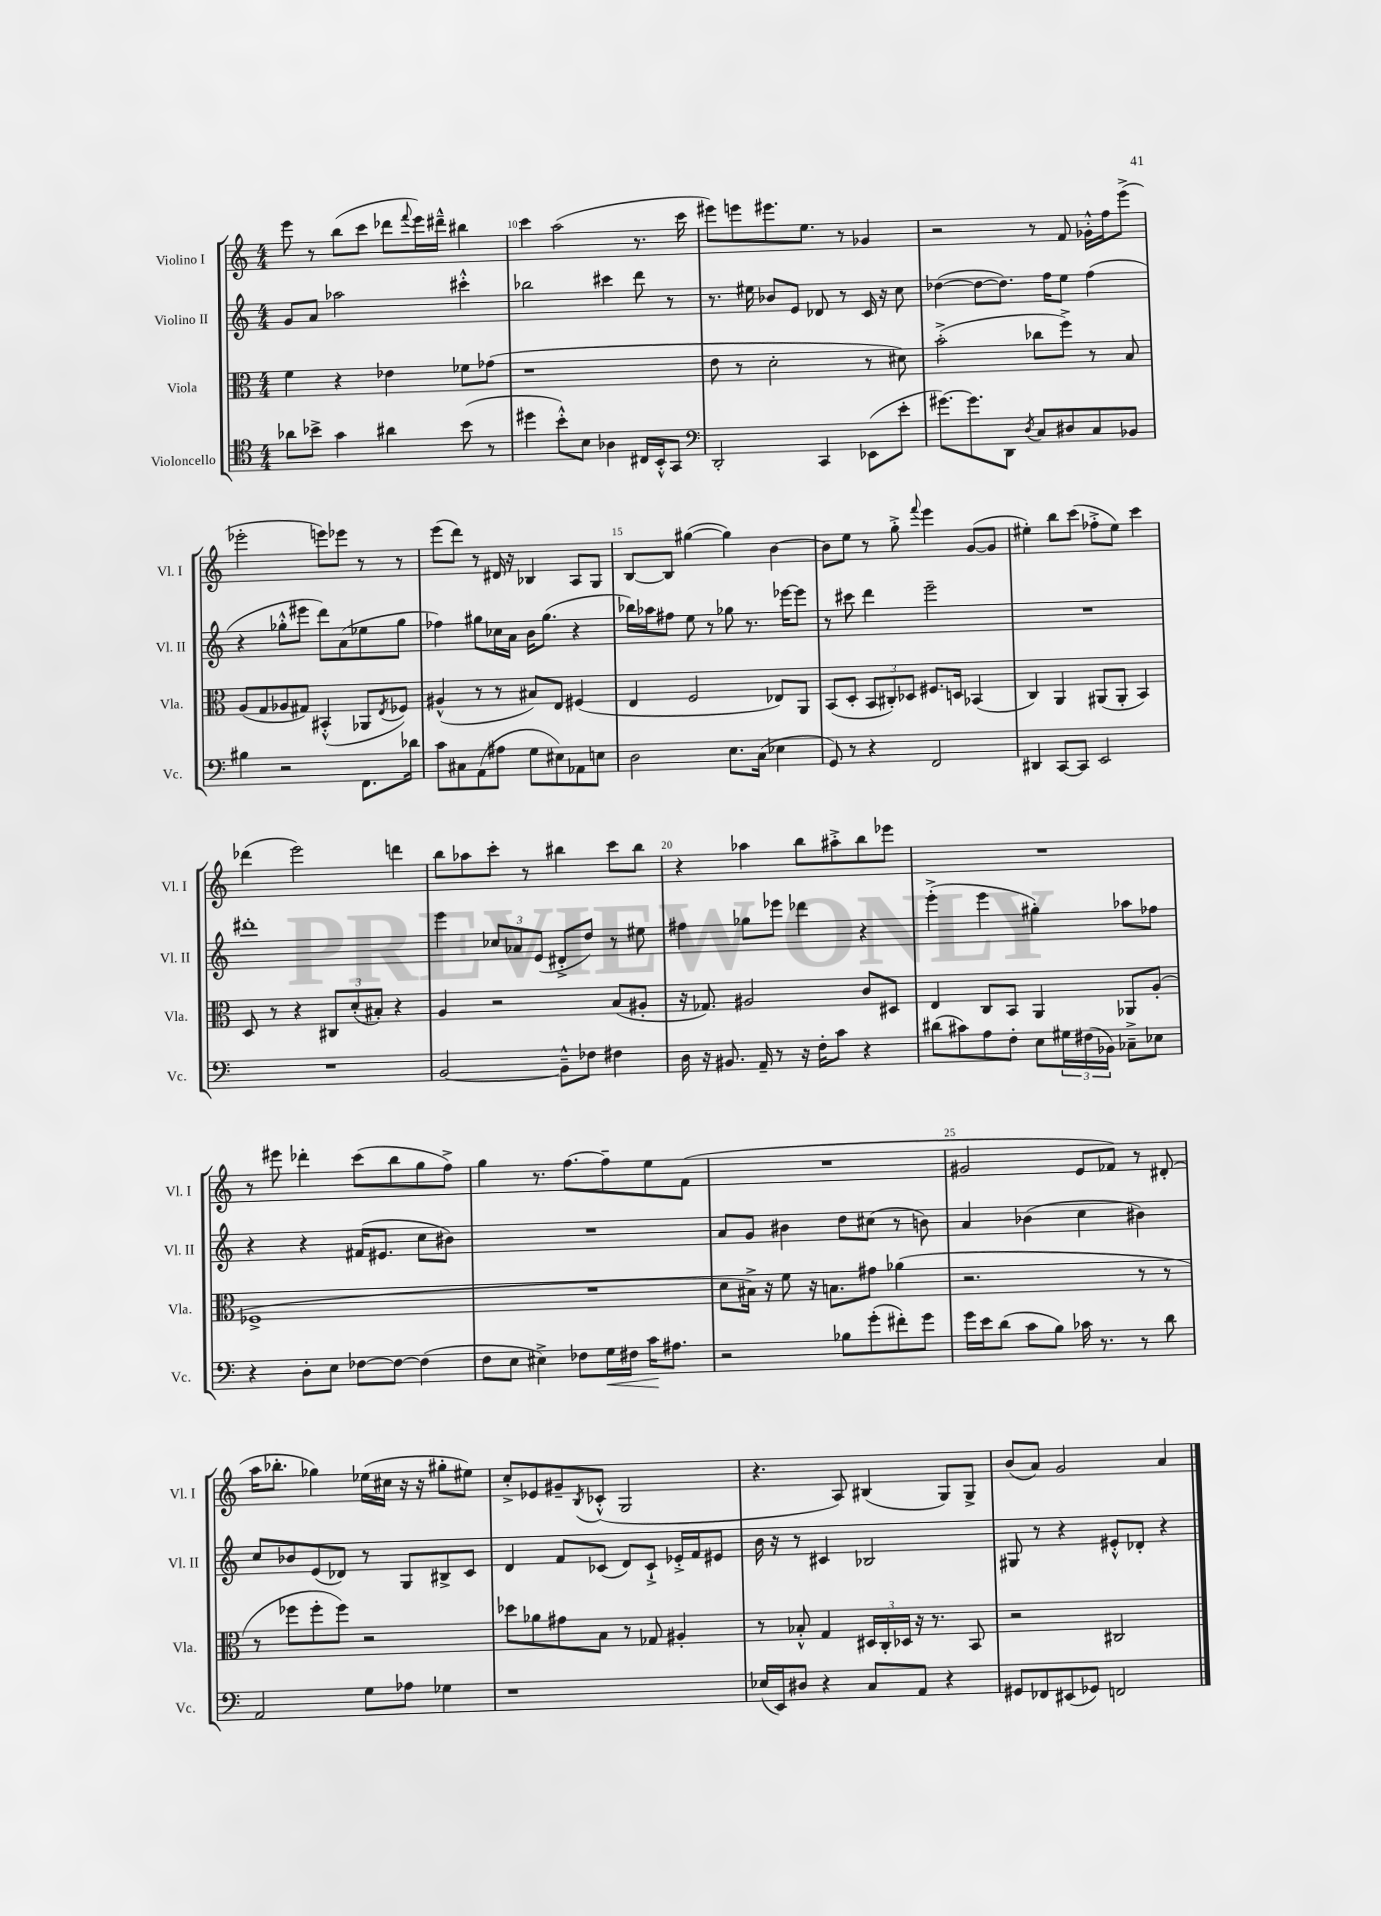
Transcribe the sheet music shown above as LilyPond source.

<<
\new StaffGroup <<
\new Staff = "s0" \with { instrumentName = "Violino I" shortInstrumentName = "Vl. I" } {
    \clef treble \key c \major \numericTimeSignature \time 4/4
    e'''8 r8 b''8( c'''8 des'''8 \appoggiatura { f'''8 } e'''16) dis'''16---^ bis''4 |
    c'''4 a''2( r8. c'''16 |
    eis'''8) e'''8 eis'''8. e''8. r8 ges'4 |
    r2 r8 f'8 ges'16-.-^ f''16 e'''8->( |
    ees'''2-. e'''8) ees'''8 r8 r8 |
    e'''8( d'''8) r8 dis'16 r16 bes4 a8 g8 |
    b8~ b8 gis''4~( gis''4) b'4~ |
    b'8 e''8 r8 g''8-.-> \appoggiatura { f'''8 } e'''4 g'8~( g'8 |
    eis''4-.) b''8 c'''8( fes''8-.-> eis''8) c'''4 |
    des'''4( e'''2) d'''4 |
    b''8 aes''8 c'''8-. r8 bis''4 c'''8 bis''8 |
    r4 aes''4 b''8 ais''8-.-> b''8 ees'''8 |
    R1 |
    r8 eis'''8 des'''4-. c'''8( b''8 g''8 f''8->) |
    g''4 r8. f''8.~ f''8-- e''8 f'8( |
    R1 |
    gis'2 e'8 fes'8) r8 dis'8-.( |
    a''16 bes''8.-. ges''4) ees''16( cis''16 r16 r16 gis''8-. eis''8) |
    c''8-.-> ees'8 gis'8-- \acciaccatura { b8 } ces'8-.-^( g2 |
    r4. a8) bis4( g8) g8-> |
    b'8( a'8) g'2 a'4 \bar "|." |
}
\new Staff = "s1" \with { instrumentName = "Violino II" shortInstrumentName = "Vl. II" } {
    \clef treble \key c \major \numericTimeSignature \time 4/4
    g'8 a'8 aes''2 cis'''4-.-^ |
    bes''2 cis'''4 d'''8 r8 |
    r8. eis''16 bes'8 e'8 des'8 r8 c'16 r16 c''8 |
    des''4~( des''8~ des''8.) f''16 e''8 f''4( |
    r4 ges''8-.-^ eis'''8 d'''8) a'8( ees''8 ges''8 |
    fes''4) gis''8 ces''16 a'16 b'16 gis''8.( r4 |
    bes''16) aes''16 fis''8 e''8 r8 ges''8 r8. ees'''16~ ees'''8 |
    r8 cis'''8 d'''4 e'''2-- |
    R1 |
    dis'''1-. |
    e'''4 \tuplet 3/2 { ces''8 aes'8 e'8( } dis'8-.-> d''8) r8 eis''8 |
    fis''4 ges''8 ees'''8 des'''4 r4 |
    e'''4-.->( e'''4 gis''4-.) aes''8 fes''8 |
    r4 r4 fis'16( eis'8. c''8 bis'8) |
    R1 |
    a'8 g'8 bis'4 d''8 cis''8( r8 b'8) |
    a'4 bes'4( c''4 bis'4) |
    c''8 bes'8 e'8( des'8) r8 g8 bis8-> c'8 |
    d'4 f'8 ces'8( d'8) ces'8-!-> ees'16-.-> f'16 eis'8 |
    b'16 r16 r8 cis'4 bes2 |
    gis8 r8 r4 eis'8-.-^ des'8-. r4 \bar "|." |
}
\new Staff = "s2" \with { instrumentName = "Viola" shortInstrumentName = "Vla." } {
    \clef alto \key c \major \numericTimeSignature \time 4/4
    f'4 r4 ees'4 fes'8 ges'8( |
    r1 |
    e'8 r8 d'2-. r8 dis'8) |
    b'2-.->( ces''8 f''8->) r8 b8 |
    a8( g8 aes8 gis8) bis,4-.-^( aes,8 \acciaccatura { e8 } fes8) |
    ais4-^( r8 r8 bis8) e8 fis4( |
    e4 f2 ees8) a,8 |
    b,8( d8-. \tuplet 3/2 { b,8 cis8-.) des8 } fis8. d16 bes,4( |
    c4) a,4 ais,8( ais,8-. b,4) |
    d8 r8 r4 \tuplet 3/2 { cis8 d'8-.( bis8-.) } r4 |
    a4 r2 b8( ais8-. |
    r16 ges8.) ais2 c'8 dis8 |
    e4 c8 b,8 a,4 aes,8 a8-.( |
    fes1-> |
    R1 |
    d'8 bis16->) r16 f'8 r16 b8. gis'8 aes'4( |
    r2. r8 r8 |
    r8 fes''8 fes''8-. fes''8) r2 |
    des''8 aes'8 gis'8 b8 r8 ges8 ais4-. |
    r8 bes8-.-^ g4 \tuplet 3/2 { dis16 c16-. des16 } r16 r8. b,8 |
    r2 cis2 \bar "|." |
}
\new Staff = "s3" \with { instrumentName = "Violoncello" shortInstrumentName = "Vc." } {
    \clef tenor \key c \major \numericTimeSignature \time 4/4
    aes'8 bes'8-> g'4 ais'4 bes'8( r8 |
    dis''4 b'8-.-^) b8 aes4 cis16 b,16-.-^ g,8 |
    \clef bass d,2-. c,4 ees,8( e'8-. |
    gis'8.~) gis'8. d,8 \acciaccatura { d8 } c8 dis8 c8 bes,8 |
    bis4 r2 f,8. des'16 |
    c'8 cis8 a,8( ais8 g8 eis8) aes,8 e8 |
    d2 e8. c16( ees4 |
    g,8) r8 r4 f,2 |
    dis,4 c,8~ c,8 e,2 |
    R1 |
    b,2~ b,8---^ fes8 fis4 |
    d16 r16 bis,8. a,16-- r8 r16 f16-. c'8 r4 |
    dis'8( cis'8) a8 f8-. e8 \tuplet 3/2 { gis16 fis16( bes,16) } ces8---> ees8 |
    r4 d8-. e8 fes8~ fes8~ fes4( |
    f8 e8 eis4->) fes8 g16\< fis16 c'16\! ais8. |
    r2 bes8 g'8-.( fis'8-.) g'8 |
    g'16 e'16 d'8( c'8 b8) ces'16 r8. r8 d'8 |
    a,2 g8 aes8 ges4 |
    r1 |
    ees16( e,16) dis8 r4 c8 a,8 r4 |
    gis,8 fes,8 eis,8( ges,8) f,2 \bar "|." |
}
>>
>>
\layout { \context { \Score currentBarNumber = #9 \override BarNumber.break-visibility = ##(#f #t #t) barNumberVisibility = #(every-nth-bar-number-visible 5) } }
